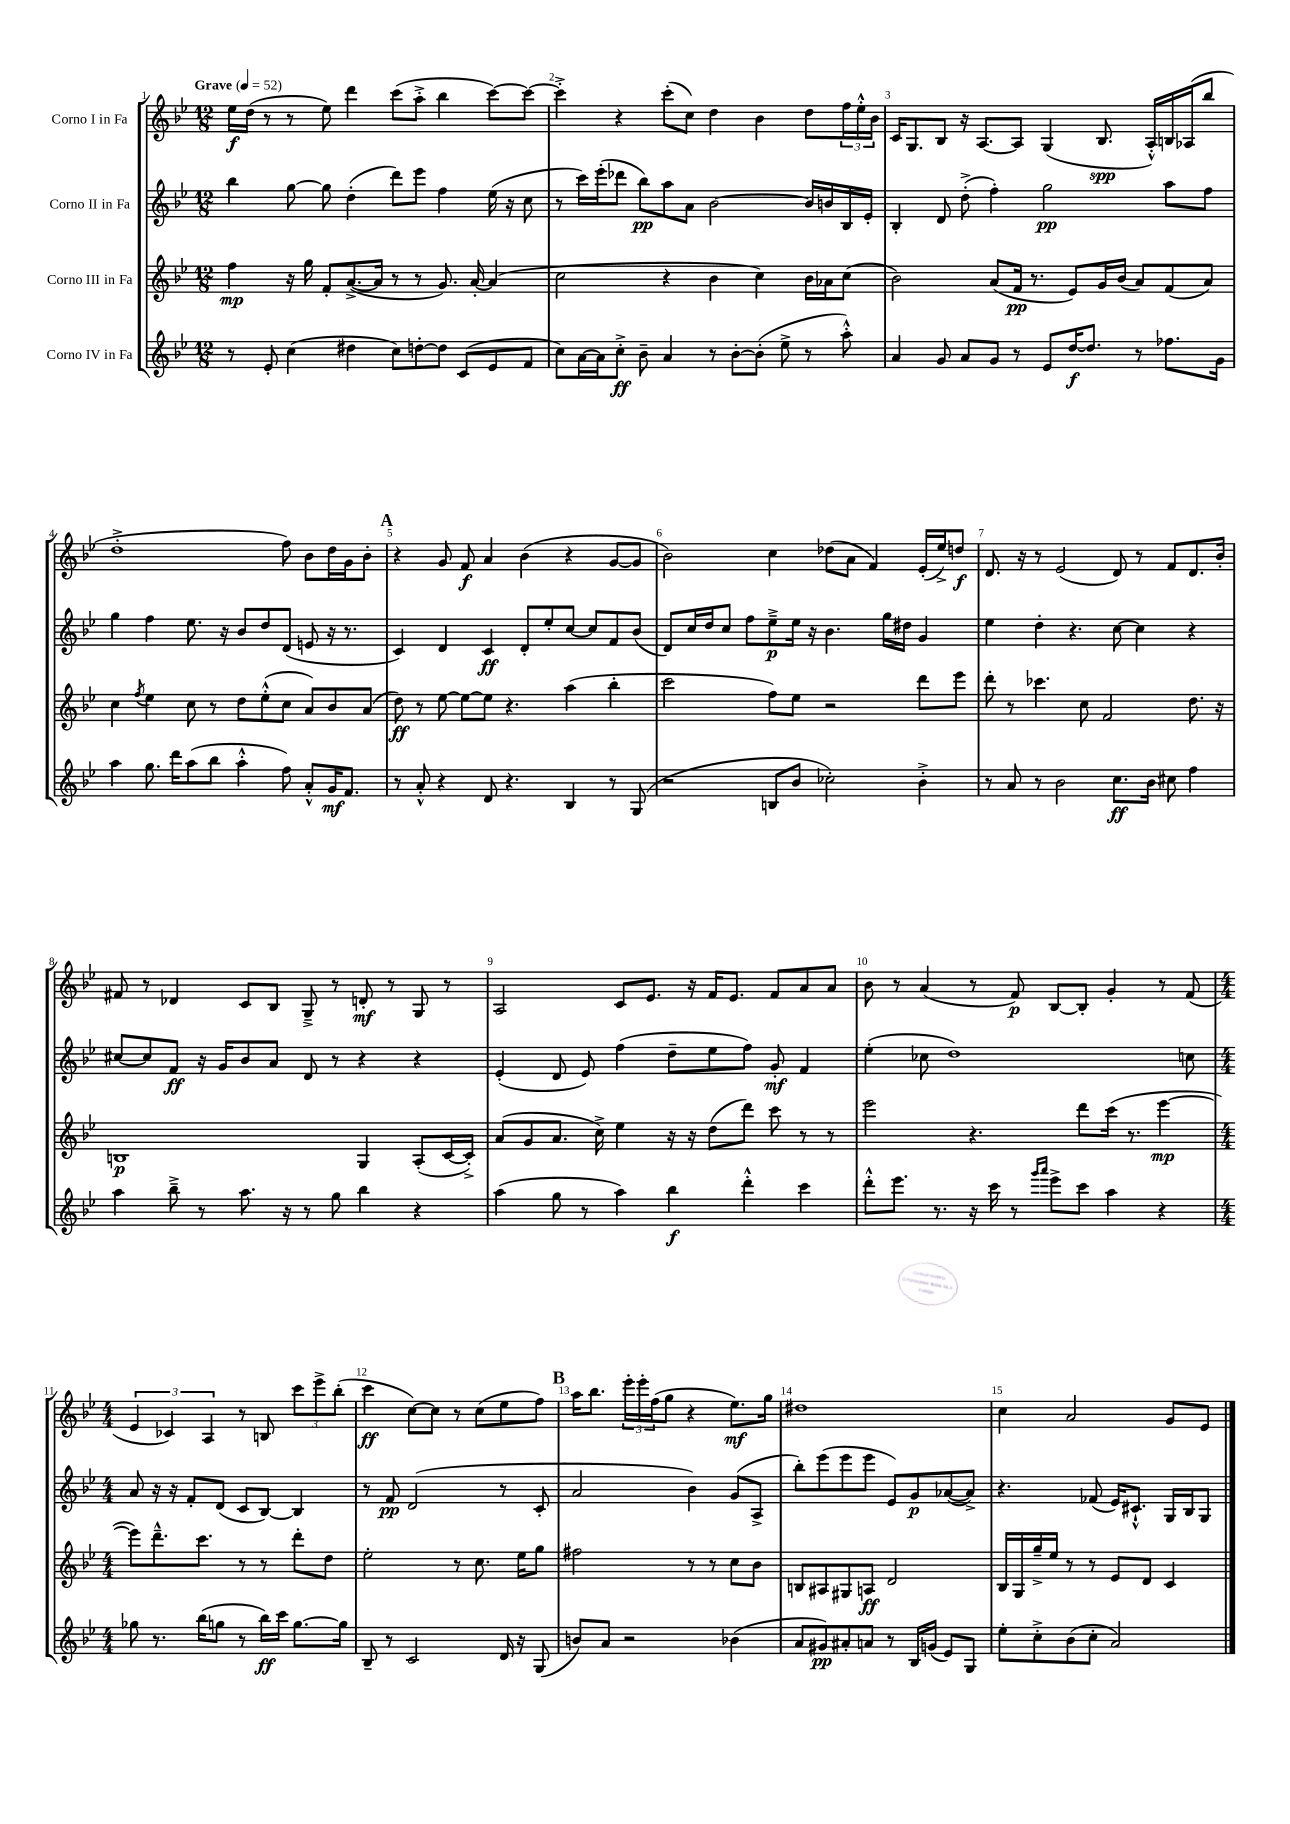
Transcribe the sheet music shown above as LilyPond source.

<<
\new StaffGroup <<
\new Staff = "s0" \with { instrumentName = "Corno I in Fa" } {
    \clef treble \key bes \major \numericTimeSignature \time 12/8 \tempo "Grave" 4 = 52
    ees''16\f d''16( r8 r8 ees''8) d'''4 c'''8( a''8-.-> bes''4 c'''8~) c'''8~ |
    c'''4-.-> r4 c'''8-.( c''8) d''4 bes'4 d''8 \tuplet 3/2 { f''16 ees''16-.-^ bes'16 } |
    c'16 g8. bes8 r16 a8.~ a8 g4( bes8.\spp a16-.-^) b16 aes16( bes''8 |
    d''1-.-> f''8) bes'8 d''16 g'16 bes'8-. |
    \mark \markup { \bold "A" } r4 g'8 f'8\f a'4 bes'4( r4 g'8~ g'8 |
    bes'2) c''4 des''8( a'8 f'4) ees'16-.( ees''16->) d''8\f |
    d'8. r16 r8 ees'2( d'8) r8 f'8 d'8. bes'16-. |
    fis'8 r8 des'4 c'8 bes8 g8---> r8 d'8-.\mf r8 g8 r8 |
    a2 c'8 ees'8. r16 f'16 ees'8. f'8 a'8 a'8 |
    bes'8 r8 a'4( r8 f'8\p) bes8~ bes8-. g'4-. r8 f'8( |
    \numericTimeSignature \time 4/4 \tuplet 3/2 { ees'4 ces'4) a4 } r8 b8 \tuplet 3/2 { c'''8 ees'''8-> bes''8-.( } |
    c'''4\ff c''8~) c''8 r8 c''8( ees''8 f''8) |
    \mark \markup { \bold "B" } a''16 bes''8. \tuplet 3/2 { ees'''16-. ees'''16-. f''16( } g''8 r4 ees''8.\mf) g''16 |
    dis''1 |
    c''4 a'2 g'8 ees'8 \bar "|." |
}
\new Staff = "s1" \with { instrumentName = "Corno II in Fa" } {
    \clef treble \key bes \major \numericTimeSignature \time 12/8
    bes''4 g''8~ g''8 d''4-.( d'''8) ees'''8 f''4 ees''16( r16 c''8 |
    r8 c'''16) ees'''16-.( des'''8 bes''8\pp) a''8 a'8 bes'2~ bes'16 b'16 bes16 ees'16-. |
    bes4-. d'8 d''8-.->( f''4-.) g''2\pp a''8 f''8 |
    g''4 f''4 ees''8. r16 bes'8 d''8 d'8( e'8 r16 r8. |
    \mark \markup { \bold "A" } c'4) d'4 c'4\ff d'8-. ees''8-. c''8~ c''8 f'8 bes'8( |
    d'8) c''16 d''16 c''8 f''8 ees''8--->\p ees''16 r16 bes'4. g''16 dis''16 g'4 |
    ees''4 d''4-. r4. c''8~ c''4 r4 |
    cis''8~ cis''8 f'8\ff r16 g'16 bes'8 a'8 d'8 r8 r4 r4 |
    ees'4-.( d'8 ees'8) f''4( d''8-- ees''8 f''8) g'8-.\mf f'4 |
    ees''4-.( ces''8 d''1) c''8 |
    \numericTimeSignature \time 4/4 a'8 r16 r16 f'8-. d'8( c'8 bes8~) bes4 |
    r8 f'8\pp d'2( r8 c'8-. |
    \mark \markup { \bold "B" } a'2 bes'4) g'8( a8-> |
    bes''8-.) ees'''8( ees'''8 ees'''8 ees'8) g'8\p aes'8~( aes'8->) |
    r4. fes'8( ees'16) cis'8.-!-^ g16 bes16 g8 \bar "|." |
}
\new Staff = "s2" \with { instrumentName = "Corno III in Fa" } {
    \clef treble \key bes \major \numericTimeSignature \time 12/8
    f''4\mp r16 g''16 f'8-. a'8.~->( a'16 r8 r8 g'8.) a'16~-. a'4( |
    c''2 r4 bes'4 c''4) bes'16 aes'16 c''8( |
    bes'2) a'8( f'16\pp r8. ees'8) g'16 bes'16( a'8) f'8( a'8) |
    c''4 \acciaccatura { f''8 } ees''4 c''8 r8 d''8 ees''8-.-^( c''8 a'8) bes'8 a'8( |
    \mark \markup { \bold "A" } d''8\ff) r8 ees''8~ ees''8~ ees''8 r4. a''4( bes''4-. |
    c'''2 f''8) ees''8 r2 d'''8 ees'''8 |
    d'''8-. r8 ces'''4. c''8 f'2 d''8. r16 |
    b1\p g4 a8-.( c'16~ c'16-.->) |
    a'8( g'8 a'8. c''16->) ees''4 r16 r16 d''8( d'''8) c'''8 r8 r8 |
    ees'''2 r4. d'''8 c'''16( r8. ees'''4~\mp |
    \numericTimeSignature \time 4/4 ees'''8) d'''8.---^ c'''8. r8 r8 d'''8-. d''8 |
    ees''2-. r8 c''8. ees''16 g''8 |
    \mark \markup { \bold "B" } fis''2 r8 r8 c''8 bes'8 |
    b8 ais8 gis8 a8\ff d'2 |
    bes16 g16 g''16---> ees''16 r8 r8 ees'8 d'8 c'4 \bar "|." |
}
\new Staff = "s3" \with { instrumentName = "Corno IV in Fa" } {
    \clef treble \key bes \major \numericTimeSignature \time 12/8
    r8 ees'8-. c''4( dis''4 c''8) d''8~-. d''8 c'8( ees'8 f'8 |
    c''8) a'16~ a'16 c''8-.->\ff bes'8-- a'4 r8 bes'8~-. bes'8-.( ees''8-> r8 a''8-.-^) |
    a'4 g'8 a'8 g'8 r8 ees'8 d''16~\f d''8. r8 fes''8. g'16 |
    a''4 g''8. d'''16 a''8( bes''8 a''4-.-^ f''8) a'8-.-^ g'16\mf f'8. |
    \mark \markup { \bold "A" } r8 a'8-.-^ r4 d'8 r4. bes4 r8 g8( |
    r2 b8 bes'8 ces''2-.) bes'4-.-> |
    r8 a'8 r8 bes'2 c''8.\ff bes'16 cis''8 f''4 |
    a''4 bes''8---> r8 a''8. r16 r8 g''8 bes''4 r4 |
    a''4( g''8 r8 a''4) bes''4\f d'''4-.-^ c'''4 |
    d'''8-.-^ ees'''8. r8. r16 c'''16 r8 \grace { g'''16 a'''16 } ees'''8-> c'''8 a''4 r4 |
    \numericTimeSignature \time 4/4 ges''8 r8. bes''16( g''8 r8 bes''16\ff) c'''16 g''8.~ g''16 |
    bes8-- r8 c'2 d'16 r16 g8( |
    \mark \markup { \bold "B" } b'8) a'8 r2 bes'4( |
    a'8 gis'8\pp) ais'8-. a'8 r8 bes16 g'16( ees'8) g8 |
    ees''8-. c''8-.-> bes'8( c''8-. a'2) \bar "|." |
}
>>
>>
\layout { \context { \Score \override BarNumber.break-visibility = ##(#f #t #t) barNumberVisibility = #all-bar-numbers-visible } }
